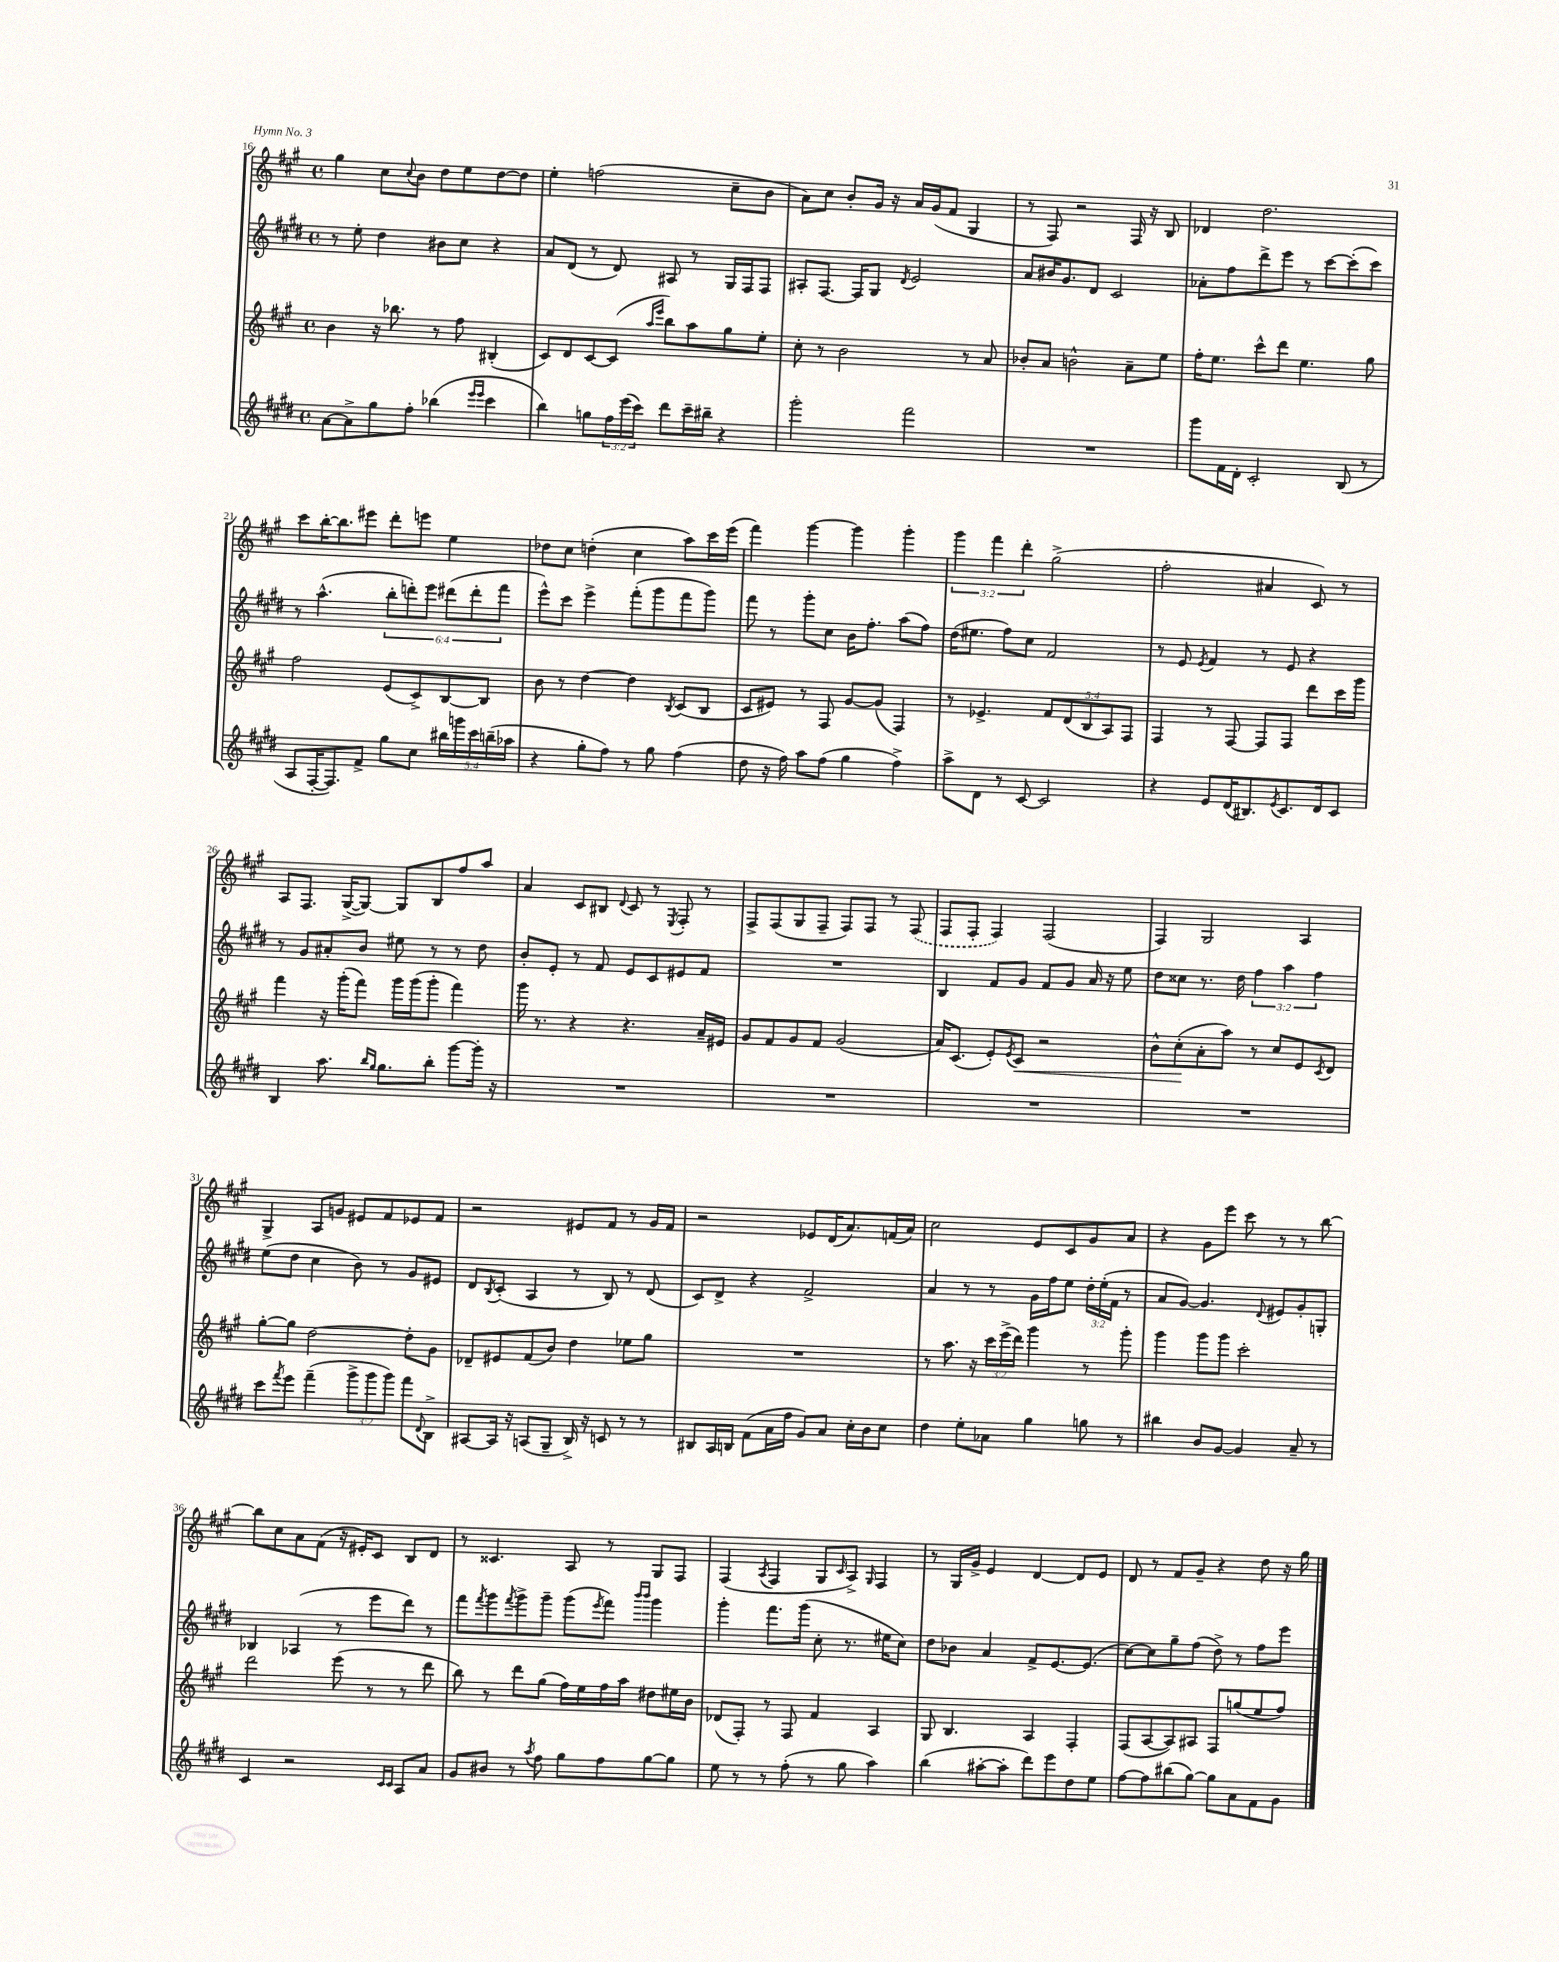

**kern	**kern	**kern	**kern
*staff4	*staff3	*staff2	*staff1
*clefG2	*clefG2	*clefG2	*clefG2
*k[f#c#g#d#]	*k[f#c#g#]	*k[f#c#g#d#]	*k[f#c#g#]
*M4/4	*M4/4	*M4/4	*M4/4
*met(c)	*met(c)	*met(c)	*met(c)
[8a	4b	8r	4gg#
8a^]	.	8ee'	.
8gg#	16r	4dd#	8cc#
.	8.bb-	.	.
.	.	.	8qqcc#
8ff#'	.	.	8b
(4bb-	8r	8b#	8dd
.	8ff#	8cc#	8ee
16qqeee	.	.	.
16qqeee	.	.	.
4ccc#	(4B#'	4r	[8dd
.	.	.	8dd]
=	=	=	=
4bb)	8c#)	8a	4ee'
.	8d	(8d#	.
8gg	[8c#	8r	(2ff
24ff#	(8c#]	8d#)	.
(24eee	.	.	.
24ccc#)	.	.	.
.	16qqaa	.	.
.	16qqeee	.	.
8ddd#	8bb)	8A#	.
16ccc#~	8aa	8r	.
16bb#~	.	.	.
4r	8gg#	16G#	8cc#~
.	.	16F#	.
.	8ee'	8F#	8b
=	=	=	=
2ggg#'	8cc#'	8A#'	8a)
.	8r	[8.F#	8cc#
.	2b	.	8b'
.	.	16F#]	.
.	.	8G#	16g#
.	.	.	16r
.	.	8qd#	.
2fff#	.	2e	16a
.	.	.	(16g#
.	.	.	8f#
.	8r	.	4G#
.	8a	.	.
=	=	=	=
1r	8b-'	8a	8r
.	8a	16b#	8F#)
.	.	8.g#	.
.	2b^^	.	2r
.	.	8d#	.
.	.	2c#	.
.	8a~	.	16F#
.	.	.	16r
.	8ee	.	8B
=	=	=	=
8ggg#	16ff#'	8a-'	4d-
.	8.ee	.	.
16f#	.	8ff#	.
16d#'	.	.	.
2c#'	8ccc#^^	8ddd#^	2.dd
.	8ddd	8eee	.
.	4.ee	8r	.
.	.	[8ccc#	.
(8B	.	(8ccc#']	.
8r	8gg#	8ccc#)	.
=	=	=	=
8A	2ff#	8r	8ccc#
[16F#'	.	(4.aa^^	[16bb'
8.F#])	.	.	8.bb]
8f#^	.	.	8eee#
8gg#	(8e	12bb'	8ddd'
.	.	12ddd')	.
8cc#	8c#^)	.	8eee
.	.	12eee	.
20bb#	[8B	(12ddd#	4ee
20ggg	.	.	.
.	.	12ddd#'	.
20ccc#	.	.	.
.	8B]	.	.
(20bb~	.	.	.
.	.	12fff#	.
20aa-	.	.	.
=	=	=	=
4r	8b	8eee^^)	8dd-
.	8r	8ccc#	8cc#
8gg#'	[4dd	4eee^	(4dd'
8ff#)	.	.	.
8r	4dd]	(8fff#'	4cc#
8gg#	.	8ggg#	.
.	8qB	.	.
(4ff#	(8c#	8fff#	8aa)
.	8B	8ggg#)	16ccc#
.	.	.	(16eee
=	=	=	=
8dd#	8c#	8fff#	4fff#)
16r	8e#)	8r	.
16ff#)	.	.	.
8aa	8r	8ggg#'	[4ggg#
(8ff#	8F#	8cc#	.
4gg#	[8g#	16b	4ggg#]
.	.	8.ff#'	.
.	(8g#]	.	.
4ff#^)	4F#)	(8aa	4ggg#'
.	.	8ff#)	.
=	=	=	=
8aa^	8r	(16dd#	6ggg#
.	.	8.ee#	.
8d#	4.e-^	.	.
.	.	.	6fff#
8r	.	8ff#)	.
.	.	.	6ddd'
[8c#	.	8cc#	.
2c#]	10f#	2f#	(2gg#^
.	(10d	.	.
.	10B	.	.
.	10A)	.	.
.	10F#	.	.
=	=	=	=
4r	4F#	8r	2ff#'
.	.	8e	.
.	.	8qe	.
8e	8r	4f#	.
(16d#	[8F#	.	.
8.B#)	.	.	.
.	8F#]	8r	4a#
8qe	.	.	.
8.c#	8F#	8e	.
.	8ddd	4r	8c#)
16d#	.	.	.
8c#	16ccc#	.	8r
.	16ggg#	.	.
=	=	=	=
4B	4fff#	8r	8A
.	.	8g#	8.F#
8.aa	16r	8a#'	.
.	(16ggg#'	.	([16G#^
.	8fff#)	8b	8G#_)
16qqbb	.	.	.
16qqgg#	.	.	.
8.gg#	.	.	.
.	16ggg#	8ee#	8G#]
.	(16ggg#	.	.
8bb'	8ggg#'	8r	8B
[8ggg#	4fff#)	8r	8ff#
16ggg#']	.	8dd#	8aa
16r	.	.	.
=	=	=	=
1r	16ggg#	8b'	4a
.	8.r	.	.
.	.	8e'	.
.	4r	8r	8c#
.	.	8f#	8B#
.	.	.	8qqd
.	4.r	8e	8c#
.	.	8c#	8r
.	.	.	8qE
.	.	8e#	8F#'
.	16a~	8f#	8r
.	16e#	.	.
=	=	=	=
1r	8g#	1r	8F#^
.	8f#	.	(8F#
.	8g#	.	8G#
.	8f#	.	8F#~
.	(2g#	.	8F#)
.	.	.	8F#
.	.	.	8r
.	.	.	(8F#
=	=	=	=
1r	16a)	4B	8F#
.	(8.c#	.	.
.	.	.	8F#'
.	8e')	8f#	4F#)
.	8qe	.	.
.	8c#	8g#	.
.	2r	8f#	(2F#
.	.	8g#	.
.	.	16a	.
.	.	16r	.
.	.	8ee	.
=	=	=	=
1r	8b^^	8dd#	4F#)
.	(8cc#'	8cc##	.
.	8a'	8.r	2G#
.	8aa)	.	.
.	.	16dd#	.
.	8r	6ff#	.
.	8cc#	.	.
.	.	6aa	.
.	8e	.	4A
.	.	6ff#	.
.	8qc#	.	.
.	8d	.	.
=	=	=	=
8ccc#	[8gg#'	(8ee	4G#^
8qfff#	.	.	.
8eee	8gg#]	8dd#	.
(4fff#~	[2dd	4cc#	8A
.	.	.	8g
12ggg#^	.	8b)	8e#
12ggg#	.	.	.
.	.	8r	8f#
12ggg#)	.	.	.
8fff#	8dd']	8g#	8e-
8qqd#	.	.	.
8B^	8g#	8e#	8f#
=	=	=	=
[8A#	8d-~	8d#	2r
.	.	8qB	.
16A#]	8e#	(8c#'	.
16r	.	.	.
(8A	(8f#	4A	.
8G#~	8b)	.	.
16B^)	4dd	8r	8e#
16r	.	.	.
8c	.	8B)	8f#
8r	8ee-	8r	8r
8r	8gg#	(8d#	16g#
.	.	.	16f#
=	=	=	=
8B#	1r	8c#)	2r
16A	.	8d#^	.
16B	.	.	.
(8f#	.	4r	.
16a	.	.	.
16ff#	.	.	.
8g#)	.	2f#^	8e-
8a	.	.	(16d
.	.	.	8.a)
16cc#'	.	.	.
16b	.	.	.
8cc#	.	.	(16f
.	.	.	16a)
=	=	=	=
4dd#	8r	4a	2cc#
.	8.aa	.	.
8ee'	.	8r	.
.	16r	.	.
8a-	24ccc#	8r	.
.	(24eee^	.	.
.	24ddd)	.	.
4gg#	4ggg#	16g#	8e
.	.	16ff#	.
.	.	8ee	8c#
8gg	8r	24dd#'	8g#
.	.	(24ee'	.
.	.	24f#	.
8r	8ggg#'	8r	8a
=	=	=	=
4bb#	4ggg#	8a	4r
.	.	[8g#)	.
8b	8ggg#	4.g#]	8g#
[8g#	8ggg#	.	8eee
4g#]	2ccc#'	.	8ccc#
.	.	8qqd#	.
.	.	8e#	8r
8a~	.	8g#'	8r
8r	.	8G'	[8bb
=	=	=	=
4c#	2ddd	4B-	8bb]
.	.	.	8cc#
2r	.	(4A-	8a
.	.	.	(8f#
.	(8eee	8r	16r
.	.	.	16e#')
.	8r	8eee	8c#
16qqc#	.	.	.
16qqc#	.	.	.
8A	8r	8ddd#)	8B
8a	8ddd	8r	8d
=	=	=	=
8g#	8bb)	8fff#	8r
.	.	8qfff#	.
8b#	8r	8ggg#	4.c##
.	.	8qfff#	.
8r	8ddd	8ggg#^	.
8qaa	.	.	.
8ff#	(8gg#	8ggg#~	.
8gg#	16ff#)	(8ggg#	8A
.	16ee	.	.
.	.	8qeee	.
8ff#	16ff#	8fff#)	8r
.	16aa	.	.
.	.	16qqbbb	.
.	.	16qqbbb	.
[8gg#	8dd#	4ggg#	8G#
8gg#]	16ee#	.	8F#
.	16b	.	.
=	=	=	=
8ee	(8d-	4ggg#'	(4F#
8r	8F#')	.	.
.	.	.	8qA
8r	8r	8.fff#	4F#
(8ff#'	8F#	.	.
.	.	(16ggg#	.
8r	4f#	8cc#'	8G#
.	.	.	16qqc#
8gg#	.	8.r	8A^)
.	.	.	16qqG#
4aa)	4A	.	4F#
.	.	16ee#	.
.	.	8cc#)	.
=	=	=	=
(4bb	8G#	8dd#	8r
.	4.B	8b-	16G#
.	.	.	16g#^
[8aa#'	.	4a	4e
8aa#']	.	.	.
8ddd#)	4A	8f#^	[4d
8eee	.	[8.e	.
8dd#	4F#'	.	8d]
.	.	(8.e]	.
8ee	.	.	8e
=	=	=	=
[8ff#	(8F#	[8cc#)	8d
8ff#]	[8A	8cc#]	8r
(8bb#	8A])	8gg#~	8f#
[8gg#)	8A#	(8ff#	8g#~
8gg#]	8F#	8dd#^)	4r
8a	(8gg	8r	.
8f#	8ee	8ff#	8dd
8g#	8ff#)	8eee	16r
.	.	.	16gg#
==	==	==	==
*-	*-	*-	*-
